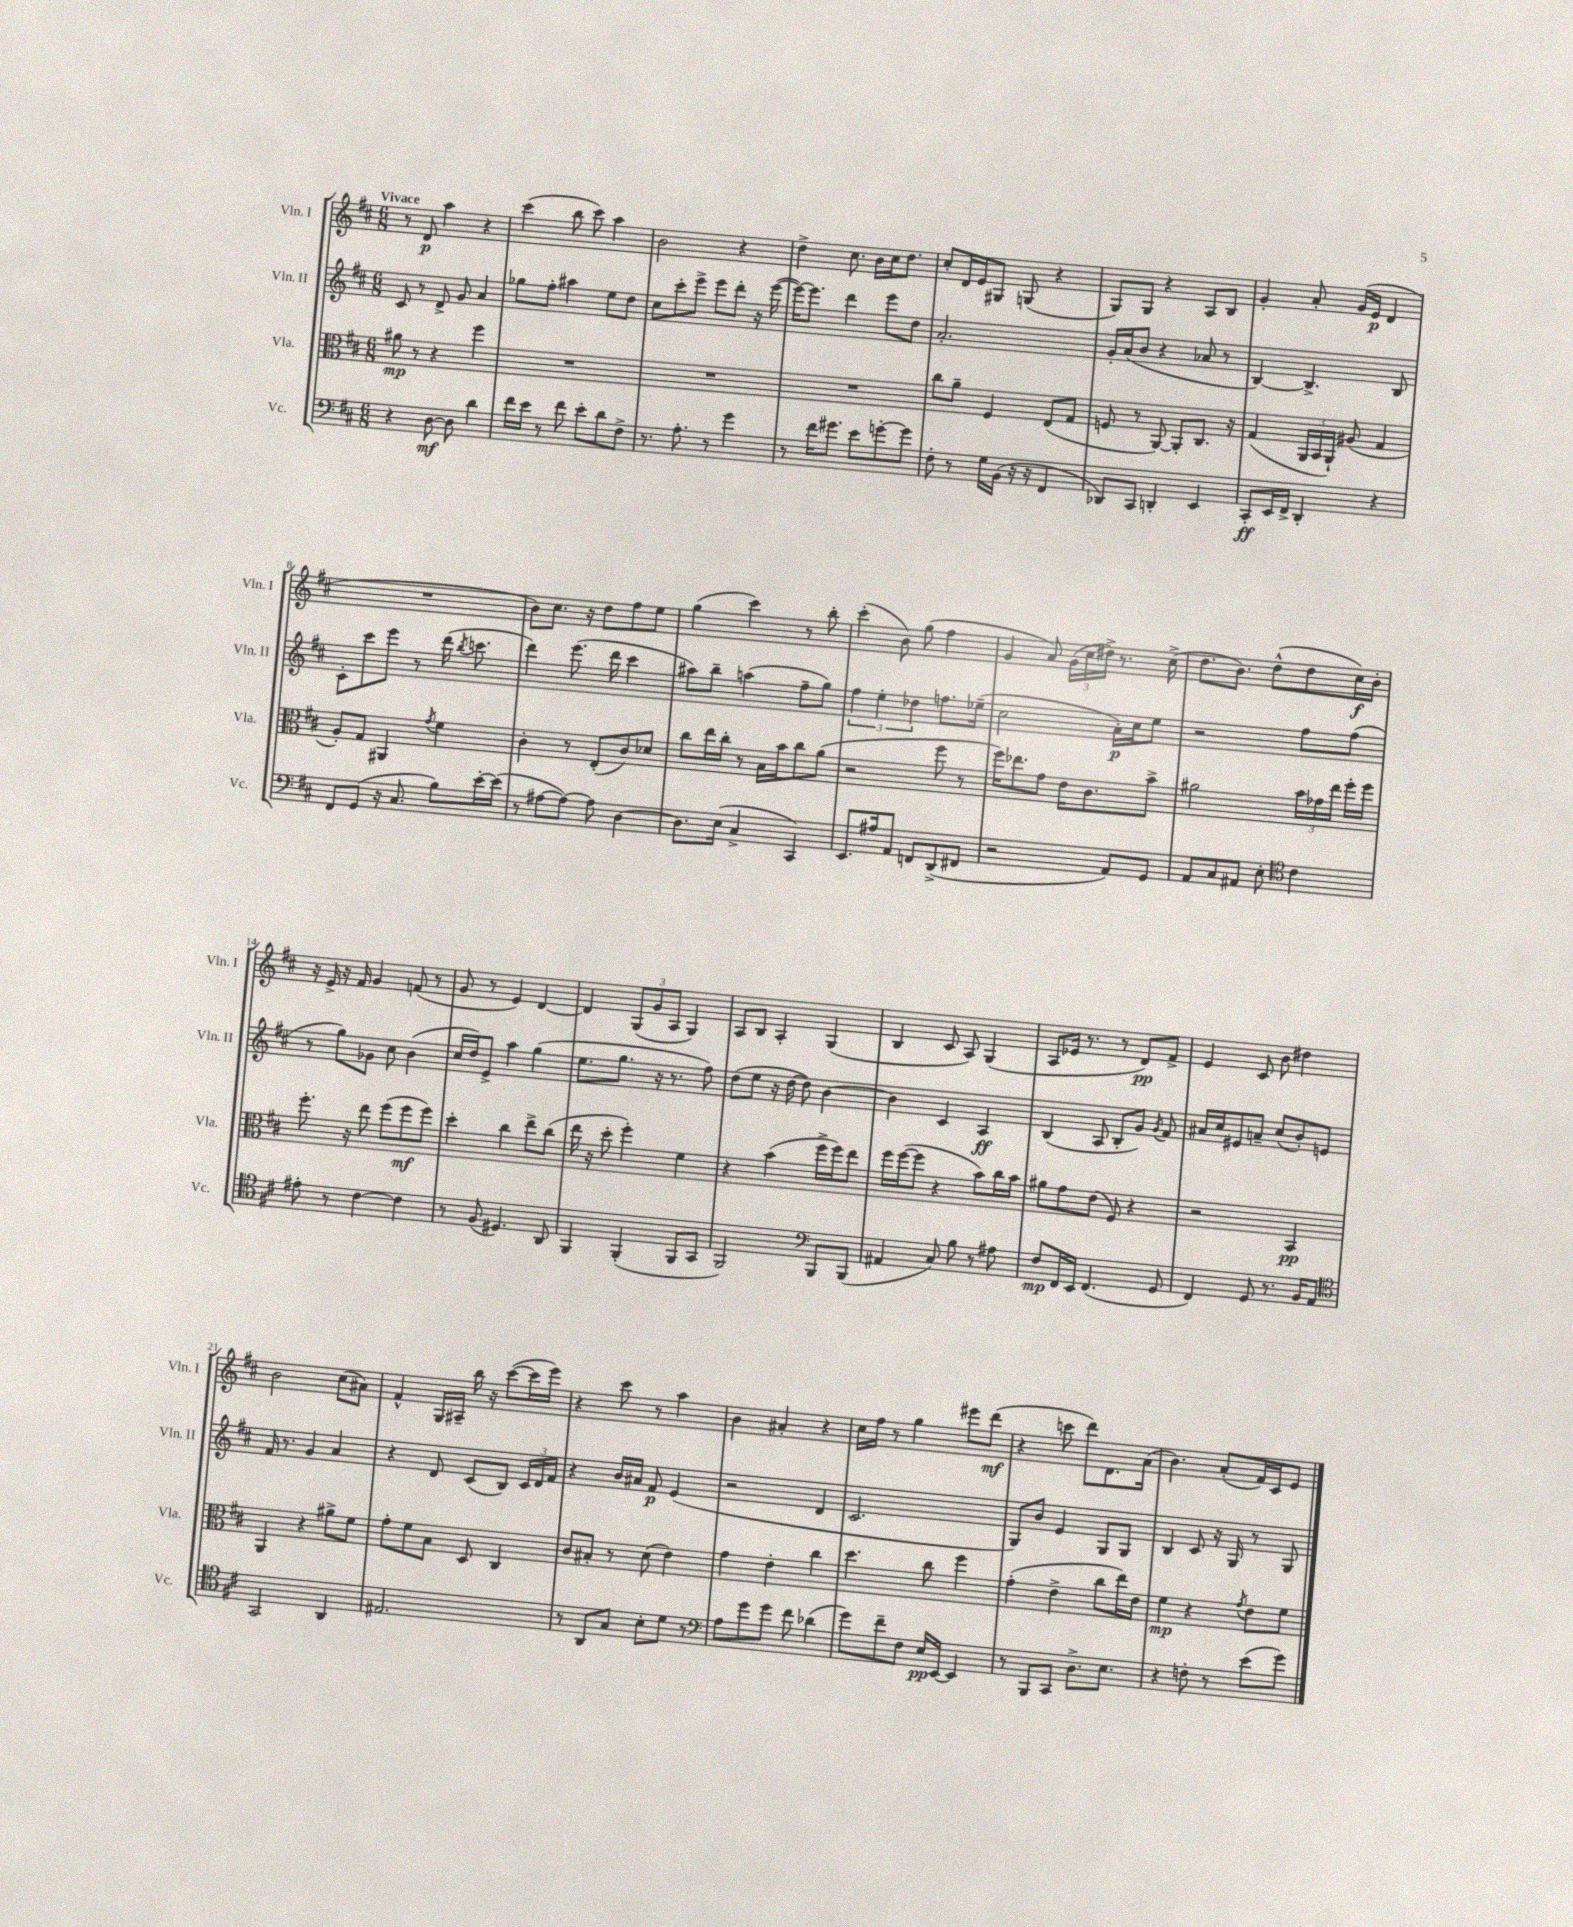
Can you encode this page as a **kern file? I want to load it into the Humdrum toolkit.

**kern	**dynam	**kern	**dynam	**kern	**dynam	**kern	**dynam
*part4	*part4	*part3	*part3	*part2	*part2	*part1	*part1
*staff4	*staff4	*staff3	*staff3	*staff2	*staff2	*staff1	*staff1
*I"Vc.	*	*I"Vla.	*	*I"Vln. II	*	*I"Vln. I	*
*I'Vc.	*	*I'Vla.	*	*I'Vln. II	*	*I'Vln. I	*
*clefF4	*	*clefC3	*	*clefG2	*	*clefG2	*
*k[f#c#]	*	*k[f#c#]	*	*k[f#c#]	*	*k[f#c#]	*
*M6/8	*	*M6/8	*	*M6/8	*	*M6/8	*
=1	=1	=1	=1	=1	=1	=1	=1
!	!	!	!	!	!	!LO:TX:a:B:t=Vivace	!
4r	.	8a#X\	mp	8c#/	.	8r	.
.	.	8r	.	8r	.	8d/	p
[8D\	mf	4r	.	8d^/	.	4aa\	.
8D\]	.	.	.	8g/	.	.	.
4d\	.	4ff#\	.	4a/	.	4r	.
=2	=2	=2	=2	=2	=2	=2	=2
16f#\LL	.	2.r	.	8gg-X\L	.	(4ccc#\	.
16e\JJ	.	.	.	.	.	.	.
8r	.	.	.	8ff#'\J	.	.	.
8f#\	.	.	.	4aa#X\	.	8bb\	.
8e'\L	.	.	.	.	.	8ccc#\)	.
8d\	.	.	.	8ee\L	.	4aa\	.
8F#^\J	.	.	.	8dd\J	.	.	.
=3	=3	=3	=3	=3	=3	=3	=3
8.r	.	2.r	.	8cc#\L	.	2b\	.
.	.	.	.	8ccc#'\	.	.	.
8.A'\	.	.	.	.	.	.	.
.	.	.	.	8eee^\J	.	.	.
8r	.	.	.	8eee\L	.	.	.
4g\	.	.	.	8ddd'\J	.	4r	.
.	.	.	.	16r	.	.	.
.	.	.	.	([16eee\	.	.	.
=4	=4	=4	=4	=4	=4	=4	=4
8r	.	2.r	.	16eee\KL_)	.	4dd^\	.
.	.	.	.	8.eee\J]	.	.	.
16f#\KL	.	.	.	.	.	.	.
8.g#X\J	.	.	.	.	.	.	.
.	.	.	.	4ddd\	.	8.cc#\	.
8e\L	.	.	.	.	.	.	.
.	.	.	.	.	.	16b\LL	.
[8gn'\	.	.	.	8eee\L	.	16cc#\J	.
.	.	.	.	.	.	8.dd\J	.
8g\J]	.	.	.	8dd\J	.	.	.
=5	=5	=5	=5	=5	=5	=5	=5
8F#'\	.	8cc#\L	.	2.a'/	.	8cc#'/L	.
8r	.	8a~\J	.	.	.	16d/L	.
.	.	.	.	.	.	16e/J	.
16G\LL	.	4F#/	.	.	.	8G#X/J	.
(16BB\JJ	.	.	.	.	.	.	.
16r	.	.	.	.	.	(8Gn/	.
16r	.	.	.	.	.	.	.
4FF#/	.	(8E/L	.	.	.	4r	.
.	.	8G/J	.	.	.	.	.
=6	=6	=6	=6	=6	=6	=6	=6
8DD-X/L)	.	8Fn/	.	16g'/LL	.	8G/L)	.
.	.	.	.	(16a/J	.	.	.
8CC#/J	.	8r	.	8b/J	.	8G/J	.
4DDn'/	.	[8AA/)	.	4r	.	4r	.
.	.	8AA'/L]	.	.	.	.	.
4EE/	.	8.C#/J	.	8a-X/	.	8A/L	.
.	.	.	.	8r	.	8B/J	.
.	.	16r	.	.	.	.	.
=7	=7	=7	=7	=7	=7	=7	=7
8CC#'/L	ff	(4G/	.	[4B/)	.	4g'/	.
16EE/L	.	.	.	.	.	.	.
16FF#^/JJ	.	.	.	.	.	.	.
4DD'/	.	24AA/LL	.	4.B^/]	.	8a'/	.
.	.	24BB/	.	.	.	.	.
.	.	24AA`/JJ)	.	.	.	.	.
.	.	(8A#X/	.	.	.	(16g/LL	.
.	.	.	.	.	.	16e/JJ	p
4r	.	4G/	.	.	.	4d/	.
.	.	.	.	8B/	.	.	.
!!LO:LB:g=z
=8	=8	=8	=8	=8	=8	=8	=8
8FF#/L	.	8A'/L)	.	8c#'\L	.	2.r	.
(8GG/J	.	8G/J	.	8ccc#\	.	.	.
16r	.	4AA#X/	.	8eee\J	.	.	.
8.C#/	.	.	.	.	.	.	.
.	.	.	.	8r	.	.	.
.	.	8qg/	.	.	.	.	.
8B\L)	.	4f#\	.	(16ddd\	.	.	.
.	.	.	.	8qbb/	.	.	.
.	.	.	.	8.cccn\	.	.	.
[16e'\L	.	.	.	.	.	.	.
(16e\JJ]	.	.	.	.	.	.	.
=9	=9	=9	=9	=9	=9	=9	=9
8r	.	4c#'\	.	4ddd\)	.	8b\L)	.
[8A#X\L	.	.	.	.	.	8.cc#\J	.
8A#\J_)	.	8r	.	(8.eee\	.	.	.
.	.	.	.	.	.	16r	.
8A#\]	.	(8E'/L	.	.	.	8dd\L	.
.	.	.	.	16ddd\	.	.	.
[4D\	.	8c#/)	.	4ccc#\	.	8ff#\	.
.	.	8d-X/J	.	.	.	8ee\J	.
=10	=10	=10	=10	=10	=10	=10	=10
8.D\L]	.	8cc#\L	.	8aa#X\L)	.	(4gg\	.
.	.	16ee\L	.	8bb~\J	.	.	.
(16E\Jk	.	16cc#'\JJ	.	.	.	.	.
4C#^/	.	8r	.	(4aan\	.	4ccc#\)	.
.	.	16B\LL	.	.	.	.	.
.	.	16b\J	.	.	.	.	.
4CC#/)	.	8cc#\	.	8ff#~\L	.	8r	.
.	.	(8a\J	.	8gg\J)	.	8bb'\	.
=11	=11	=11	=11	=11	=11	=11	=11
8.EE/L	.	2r	.	6ff#\	.	(4ccc#'\	.
.	.	.	.	6ee'\	.	.	.
16A#X/k	.	.	.	.	.	.	.
8AA/J	.	.	.	.	.	8b\)	.
.	.	.	.	6dd-X\	.	.	.
8FFn/L	.	.	.	.	.	(8gg\	.
(8DD^/	.	8ff#\	.	8.ffn\L	.	4ff#\	.
8FF#X/J	.	8r	.	.	.	.	.
.	.	.	.	(16ee-X~\Jk	.	.	.
=12	=12	=12	=12	=12	=12	=12	=12
2r	.	16ff#\KL)	.	2cc#\	.	4g/	.
.	.	8.ee-X\	.	.	.	.	.
.	.	8g\J	.	.	.	8a/)	.
.	.	16e\KL	.	.	.	(24g\LL	.
.	.	.	.	.	.	24cc#\	.
.	.	8.c#\	.	.	.	.	.
.	.	.	.	.	.	24dd#X^\JJ)	.
8AA/L)	.	.	.	16a'\LL)	p	8.r	.
.	.	.	.	16cc#\J	.	.	.
8GG/J	.	8b^\J	.	8ee\J	.	.	.
.	.	.	.	.	.	(16cc#^\	.
=13	=13	=13	=13	=13	=13	=13	=13
8AA/L	.	2a#X\	.	2r	.	8.dd\L	.
8C#/	.	.	.	.	.	.	.
.	.	.	.	.	.	8.b\J)	.
8AA#X/J	.	.	.	.	.	.	.
8E'\	.	.	.	.	.	(8dd^^\L	.
*clefC4	*	*	*	*	*	*	*
4c#\	.	24b\LL	.	8ff#\L	.	8dd\	.
.	.	24g-X\	.	.	.	.	.
.	.	24ee\JJ	.	.	.	.	.
.	.	16ff#'\LL	.	(8ff#\J	.	16cc#\L)	f
.	.	16ff#\JJ	.	.	.	16b'\JJ	.
!!LO:LB:g=z
=14	=14	=14	=14	=14	=14	=14	=14
8e#X'\	.	8.ff#'\	.	8r	.	16r	.
.	.	.	.	.	.	16e^/	.
8r	.	.	.	8gg\L)	.	16r	.
.	.	16r	.	.	.	16f#/	.
[4c#\	.	8ee\	.	8g-X\J	.	4g/	.
.	.	(8ff#\L	.	8cc#\	.	.	.
4c#\]	.	8ff#\	mf	(4b\	.	(8fn/	.
.	.	8ff#\J)	.	.	.	8r	.
=15	=15	=15	=15	=15	=15	=15	=15
8r	.	4dd'\	.	16cc#/LL	.	8g/	.
.	.	.	.	16dd/J)	.	.	.
(8F#/	.	.	.	8e^/J	.	8r	.
4.D#X/)	.	4cc#\	.	4aa\	.	4e/)	.
.	.	8ee^\L	.	(4gg\	.	[4d/	.
8AA/	.	(8cc#\J	.	.	.	.	.
=16	=16	=16	=16	=16	=16	=16	=16
4FF#/	.	16ee\	.	8.ee\L	.	4d/]	.
.	.	16r	.	.	.	.	.
.	.	8dd'\	.	.	.	.	.
.	.	.	.	8.gg\J	.	.	.
(4FF#'/	.	4ff#'\)	.	.	.	(12G/L	.
.	.	.	.	.	.	12g/	.
.	.	.	.	16r	.	.	.
.	.	.	.	.	.	12A/J	.
.	.	.	.	8.r	.	.	.
8FF#/L	.	4f#\	.	.	.	4G/)	.
8GG/J	.	.	.	8ff#\)	.	.	.
=17	=17	=17	=17	=17	=17	=17	=17
2FF#/)	.	4r	.	(8dd\L	.	8A/L	.
.	.	.	.	8ee\J	.	8B/J	.
.	.	(4b\	.	16r	.	4A'/	.
.	.	.	.	[16dd\	.	.	.
.	.	.	.	8dd\])	.	.	.
*clefF4	*	*	*	*	*	*	*
8BBB/L	.	16ff#^\LL	.	[4b\	.	(4G/	.
.	.	16ff#\J)	.	.	.	.	.
(8BBB/J	.	8ee\J	.	.	.	.	.
=18	=18	=18	=18	=18	=18	=18	=18
4AA#X/	.	16ff#\LL	.	4b\]	.	4B/	.
.	.	([16ff#\J	.	.	.	.	.
.	.	8ff#\J]	.	.	.	.	.
8C#/)	.	4r	.	4c#/	.	8c#/	.
8B\	.	.	.	.	.	8A/)	.
8r	.	8b\L)	.	4A/	ff	(4G/	.
8A#X\	.	16cc#\L	.	.	.	.	.
.	.	16b\JJ	.	.	.	.	.
=19	=19	=19	=19	=19	=19	=19	=19
8F#/L	mp	8a#X\L	.	(4B/	.	8A/L	.
16FF#/L	.	8g\	.	.	.	16e-X/Jk	.
16EE/JJ	.	.	.	.	.	8.r	.
(4.FF#/	.	(8e\J	.	8A/	.	.	.
.	.	8F#/)	.	8B'/L	.	8r	.
.	.	4r	.	8g/J)	.	8d/L)	pp
.	.	.	.	8qg/	.	.	.
8GG/	.	.	.	8f#/	.	8f#^/J	.
=20	=20	=20	=20	=20	=20	=20	=20
4FF#/)	.	2r	.	16a#X/LL	.	4e/	.
.	.	.	.	16cc#/J	.	.	.
.	.	.	.	8e#X/	.	.	.
8GG/	.	.	.	8an~/J	.	8c#/	.
8.r	.	.	.	(8cc#/L	.	8b\	.
.	.	4BB/	pp	8b'/)	.	4dd#X\	.
16BB/KL	.	.	.	.	.	.	.
8AA/J	.	.	.	8en/J	.	.	.
!!LO:LB:g=z
=21	=21	=21	=21	=21	=21	=21	=21
*clefC4	*	*	*	*	*	*	*
2GG/	.	4AA/	.	16f#/	.	2b\	.
.	.	.	.	8.r	.	.	.
.	.	4r	.	4g/	.	.	.
4AA/	.	8a#X^\L	.	4a/	.	(8cc#\L	.
.	.	8f#\J	.	.	.	8a#X\J)	.
=22	=22	=22	=22	=22	=22	=22	=22
2.E#X/	.	8g'\L	.	4r	.	4f#^^/	.
.	.	8f#\	.	.	.	.	.
.	.	8B\J	.	8d/	.	16G/LL	.
.	.	.	.	.	.	16A#X~/JJ	.
.	.	8D/	.	(8c#/L	.	16bb\	.
.	.	.	.	.	.	16r	.
.	.	4C#/	.	8B/J)	.	([8ccc#\L	.
.	.	.	.	24c#/LL	.	16ccc#\L]	.
.	.	.	.	24d/	.	.	.
.	.	.	.	.	.	16eee\JJ)	.
.	.	.	.	24f#/JJ	.	.	.
=23	=23	=23	=23	=23	=23	=23	=23
8r	.	8c#/L	.	4r	.	4r	.
8AA/L	.	8B#X'/J	.	.	.	.	.
8G/J	.	8r	.	16b/LL	.	8ccc#\	.
.	.	.	.	16a#X/JJ	.	.	.
8B'\L	.	(8d\	.	8f#/	p	8r	.
8d\J	.	4e\)	.	(4e/	.	4aa\	.
8r	.	.	.	.	.	.	.
=24	=24	=24	=24	=24	=24	=24	=24
*clefF4	*	*	*	*	*	*	*
8A\L	.	4g\	.	2r	.	4b\	.
8g\	.	.	.	.	.	.	.
8g\J	.	4e'\	.	.	.	4a#X'/	.
8f#\	.	.	.	.	.	.	.
(4d-X\	.	4cc#\	.	4d/	.	4r	.
=25	=25	=25	=25	=25	=25	=25	=25
8g\L)	.	4.dd\	.	2.c#/	.	16cc#\LL	.
.	.	.	.	.	.	16ff#\JJ	.
8f#~\	.	.	.	.	.	8r	.
8F#\J	.	.	.	.	.	4gg\	.
16E/LL	pp	8cc#\	.	.	.	.	.
[16EE/JJ	.	.	.	.	.	.	.
4EE/]	.	4ff#\	.	.	.	8eee#X\L	.
.	.	.	.	.	.	(8ddd\J	mf
=26	=26	=26	=26	=26	=26	=26	=26
8r	.	(4g'\	.	8G/L)	.	4r	.
8BBB/L	.	.	.	8b/J	.	.	.
8CC#/J	.	4e^\	.	4e/	.	8cccn\	.
8.D^\L	.	.	.	.	.	8ddd\L)	.
.	.	8cc#\L	.	8G/L	.	8.d\	.
8.E\J	.	.	.	.	.	.	.
.	.	16ee\L)	.	8G/J	.	.	.
.	.	16e\JJ	.	.	.	(16a\Jk	.
=27	=27	=27	=27	=27	=27	=27	=27
4r	.	4f#\	mp	4B/	.	4.b\)	.
8Fn'\	.	4r	.	8c#/	.	.	.
8r	.	.	.	16r	.	(8a'/L	.
.	.	.	.	16G/	.	.	.
.	.	8qg/	.	.	.	.	.
(8e\L	.	8e\L	.	8r	.	16f#/L)	.
.	.	.	.	.	.	16c#/J	.
8g\J)	.	8f#\J	.	8G/	.	8e/J	.
==	==	==	==	==	==	==	==
*-	*-	*-	*-	*-	*-	*-	*-
